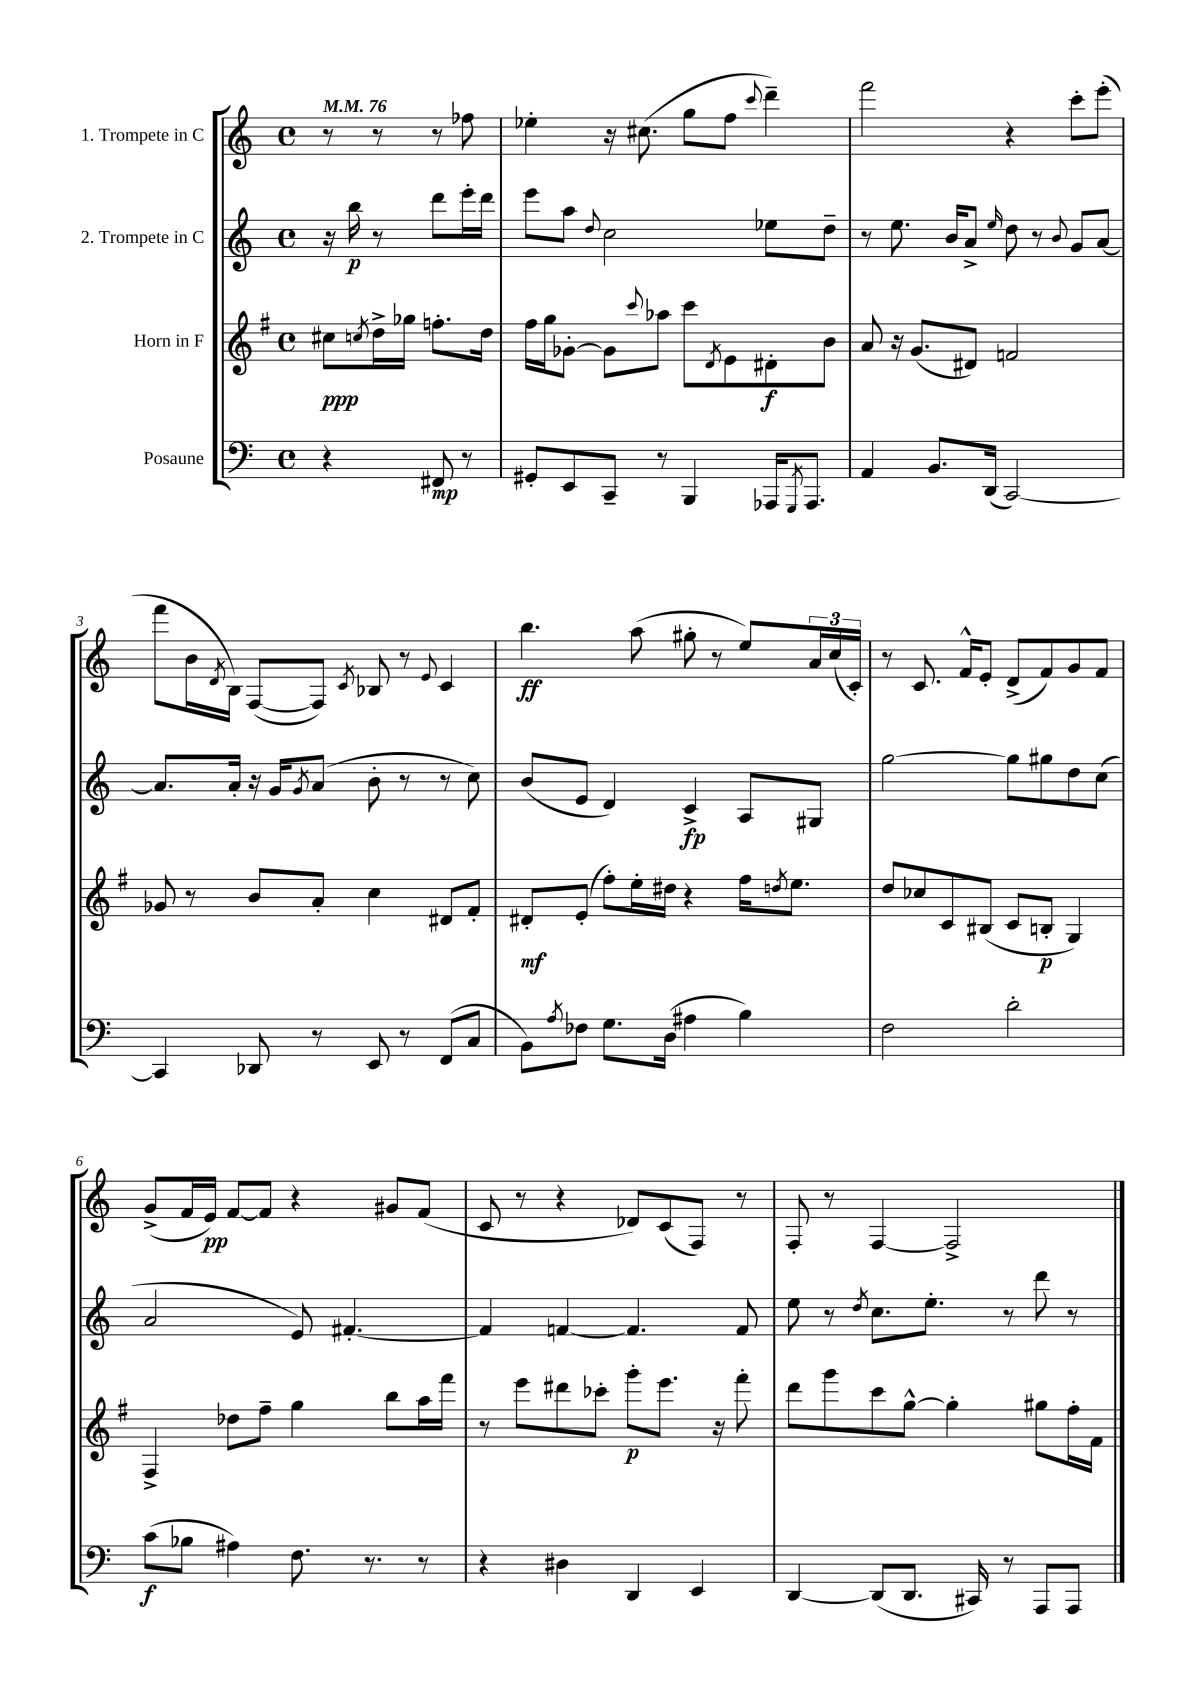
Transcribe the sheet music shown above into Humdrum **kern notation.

**kern	**dynam	**kern	**dynam	**kern	**dynam	**kern	**dynam
*part4	*part4	*part3	*part3	*part2	*part2	*part1	*part1
*staff4	*staff4	*staff3	*staff3	*staff2	*staff2	*staff1	*staff1
*I"Posaune	*	*I"Horn in F	*	*I"2. Trompete in C	*	*I"1. Trompete in C	*
*clefF4	*	*clefG2	*	*clefG2	*	*clefG2	*
*k[]	*	*k[f#]	*	*k[]	*	*k[]	*
*M4/4	*	*M4/4	*	*M4/4	*	*M4/4	*
*met(c)	*	*met(c)	*	*met(c)	*	*met(c)	*
*MM76	*	*MM76	*	*MM76	*	*MM76	*
=	=	=	=	=	=	=	=
4r	.	8cc#X\L	ppp	16r	.	8r	.
.	.	.	.	16bb\	p	.	.
.	.	8qccn/	.	.	.	.	.
.	.	16dd^\L	.	8r	.	8r	.
.	.	16gg-X\JJ	.	.	.	.	.
8FF#X/	mp	8.ffn'\L	.	8ddd\L	.	8r	.
8r	.	.	.	16eee'\L	.	8ff-X\	.
.	.	16dd\Jk	.	16ddd\JJ	.	.	.
=1	=1	=1	=1	=1	=1	=1	=1
8GG#X'/L	.	16ff#\LL	.	8eee\L	.	4ee-X'\	.
.	.	16gg\J	.	.	.	.	.
8EE/	.	[8g-X'\J	.	8aa\J	.	.	.
.	.	.	.	8qqdd/	.	.	.
8CC~/J	.	8g-\L]	.	2cc\	.	16r	.
.	.	.	.	.	.	(8.cc#X\	.
.	.	8qqccc/	.	.	.	.	.
8r	.	8aa-X\J	.	.	.	.	.
4BBB/	.	8ccc\L	.	.	.	8gg\L	.
.	.	8qd/	.	.	.	.	.
.	.	8e\	.	.	.	8ff\J	.
.	.	.	.	.	.	8qqccc/	.
16AAA-X/KL	.	8d#X'\	f	8ee-X\L	.	4ddd~\)	.
8qGGG/	.	.	.	.	.	.	.
8.AAA-/J	.	.	.	.	.	.	.
.	.	8b\J	.	8dd~\J	.	.	.
=2	=2	=2	=2	=2	=2	=2	=2
4AA/	.	8a/	.	8r	.	2fff\	.
.	.	16r	.	8.ee\	.	.	.
.	.	(8.g/L	.	.	.	.	.
8.BB/L	.	.	.	.	.	.	.
.	.	.	.	16b/KL	.	.	.
.	.	8d#X/J)	.	8a^/J	.	.	.
(16DD/Jk	.	.	.	.	.	.	.
.	.	.	.	16qqee/	.	.	.
[2CC/)	.	2fn/	.	8dd\	.	4r	.
.	.	.	.	8r	.	.	.
.	.	.	.	8qqb/	.	.	.
.	.	.	.	8g/L	.	8ccc'\L	.
.	.	.	.	[8a/J	.	(8eee'\J	.
!!LO:LB:g=z
=3	=3	=3	=3	=3	=3	=3	=3
4CC/]	.	8g-X/	.	8.a/L]	.	8fff\L	.
.	.	8r	.	.	.	16b\L	.
.	.	.	.	.	.	8qd/	.
.	.	.	.	16a'/Jk	.	16B\JJ)	.
8DD-X/	.	8b/L	.	16r	.	([8F/L	.
.	.	.	.	16g/KL	.	.	.
.	.	.	.	8qg/	.	.	.
8r	.	8a'/J	.	(8a/J	.	8F/J])	.
.	.	.	.	.	.	8qc/	.
8EE/	.	4cc\	.	8b'\	.	8B-X/	.
8r	.	.	.	8r	.	8r	.
.	.	.	.	.	.	8qqe/	.
(8FF/L	.	8d#X/L	.	8r	.	4c/	.
8C/J	.	8f#'/J	.	8cc\)	.	.	.
=4	=4	=4	=4	=4	=4	=4	=4
8BB\L)	.	8d#X'/L	mf	(8b/L	.	4.bb\	ff
8qA/	.	.	.	.	.	.	.
8F-X\J	.	(8e'/J	.	8e/J	.	.	.
8.G\L	.	8ff#'\L)	.	4d/)	.	.	.
.	.	16ee'\L	.	.	.	(8aa\	.
(16D\Jk	.	16dd#X\JJ	.	.	.	.	.
4A#X\	.	4r	.	4c^/	fp	8gg#X'\	.
.	.	.	.	.	.	8r	.
4B\)	.	16ff#\KL	.	8A/L	.	8ee/L)	.
.	.	8qddn/	.	.	.	.	.
.	.	8.ee\J	.	.	.	.	.
.	.	.	.	8G#X/J	.	24a/L	.
.	.	.	.	.	.	(24cc/	.
.	.	.	.	.	.	24c'/JJ)	.
=5	=5	=5	=5	=5	=5	=5	=5
2F\	.	8dd/L	.	[2gg\	.	8r	.
.	.	8cc-X/	.	.	.	8.c/	.
.	.	8c/	.	.	.	.	.
.	.	.	.	.	.	16f^^/KL	.
.	.	(8B#X/J	.	.	.	8e'/J	.
2d'\	.	8c/L	.	8gg\L]	.	(8d^/L	.
.	.	8Bn'/J	p	8gg#X\	.	8f/)	.
.	.	4G/)	.	8dd\	.	8g/	.
.	.	.	.	(8cc\J	.	8f/J	.
!!LO:LB:g=z
=6	=6	=6	=6	=6	=6	=6	=6
(8c\L	f	4F#^/	.	2a/	.	(8g^/L	.
8B-X\J	.	.	.	.	.	16f/L	.
.	.	.	.	.	.	16e/JJ)	pp
4A#X\)	.	8dd-X\L	.	.	.	[8f/L	.
.	.	8ff#~\J	.	.	.	8f/J]	.
8.F\	.	4gg\	.	8e/)	.	4r	.
.	.	.	.	[4.f#X'/	.	.	.
8.r	.	.	.	.	.	.	.
.	.	8bb\L	.	.	.	8g#X/L	.
8r	.	16aa\L	.	.	.	(8f/J	.
.	.	16fff#\JJ	.	.	.	.	.
=7	=7	=7	=7	=7	=7	=7	=7
4r	.	8r	.	4f#/]	.	8c/	.
.	.	8eee\L	.	.	.	8r	.
4D#X\	.	8ddd#X\	.	[4fn/	.	4r	.
.	.	8ccc-X'\J	.	.	.	.	.
4DD/	.	8ggg'\L	p	4.f/]	.	8d-X/L)	.
.	.	8.eee\J	.	.	.	(8c/	.
4EE/	.	.	.	.	.	8F/J)	.
.	.	16r	.	.	.	.	.
.	.	8fff#'\	.	8f/	.	8r	.
=8	=8	=8	=8	=8	=8	=8	=8
[4DD/	.	8ddd\L	.	8ee\	.	8F'/	.
.	.	8ggg\	.	8r	.	8r	.
.	.	.	.	8qdd/	.	.	.
(8DD/L]	.	8ccc\	.	8.cc\L	.	[4F/	.
8.DD/J	.	[8gg^^\J	.	.	.	.	.
.	.	.	.	8.ee'\J	.	.	.
.	.	4gg'\]	.	.	.	2F^/]	.
16CC#X/)	.	.	.	.	.	.	.
8r	.	.	.	8r	.	.	.
8AAA/L	.	8gg#X\L	.	8ddd\	.	.	.
8AAA/J	.	16ff#'\L	.	8r	.	.	.
.	.	16f#\JJ	.	.	.	.	.
==	==	==	==	==	==	==	==
*-	*-	*-	*-	*-	*-	*-	*-
